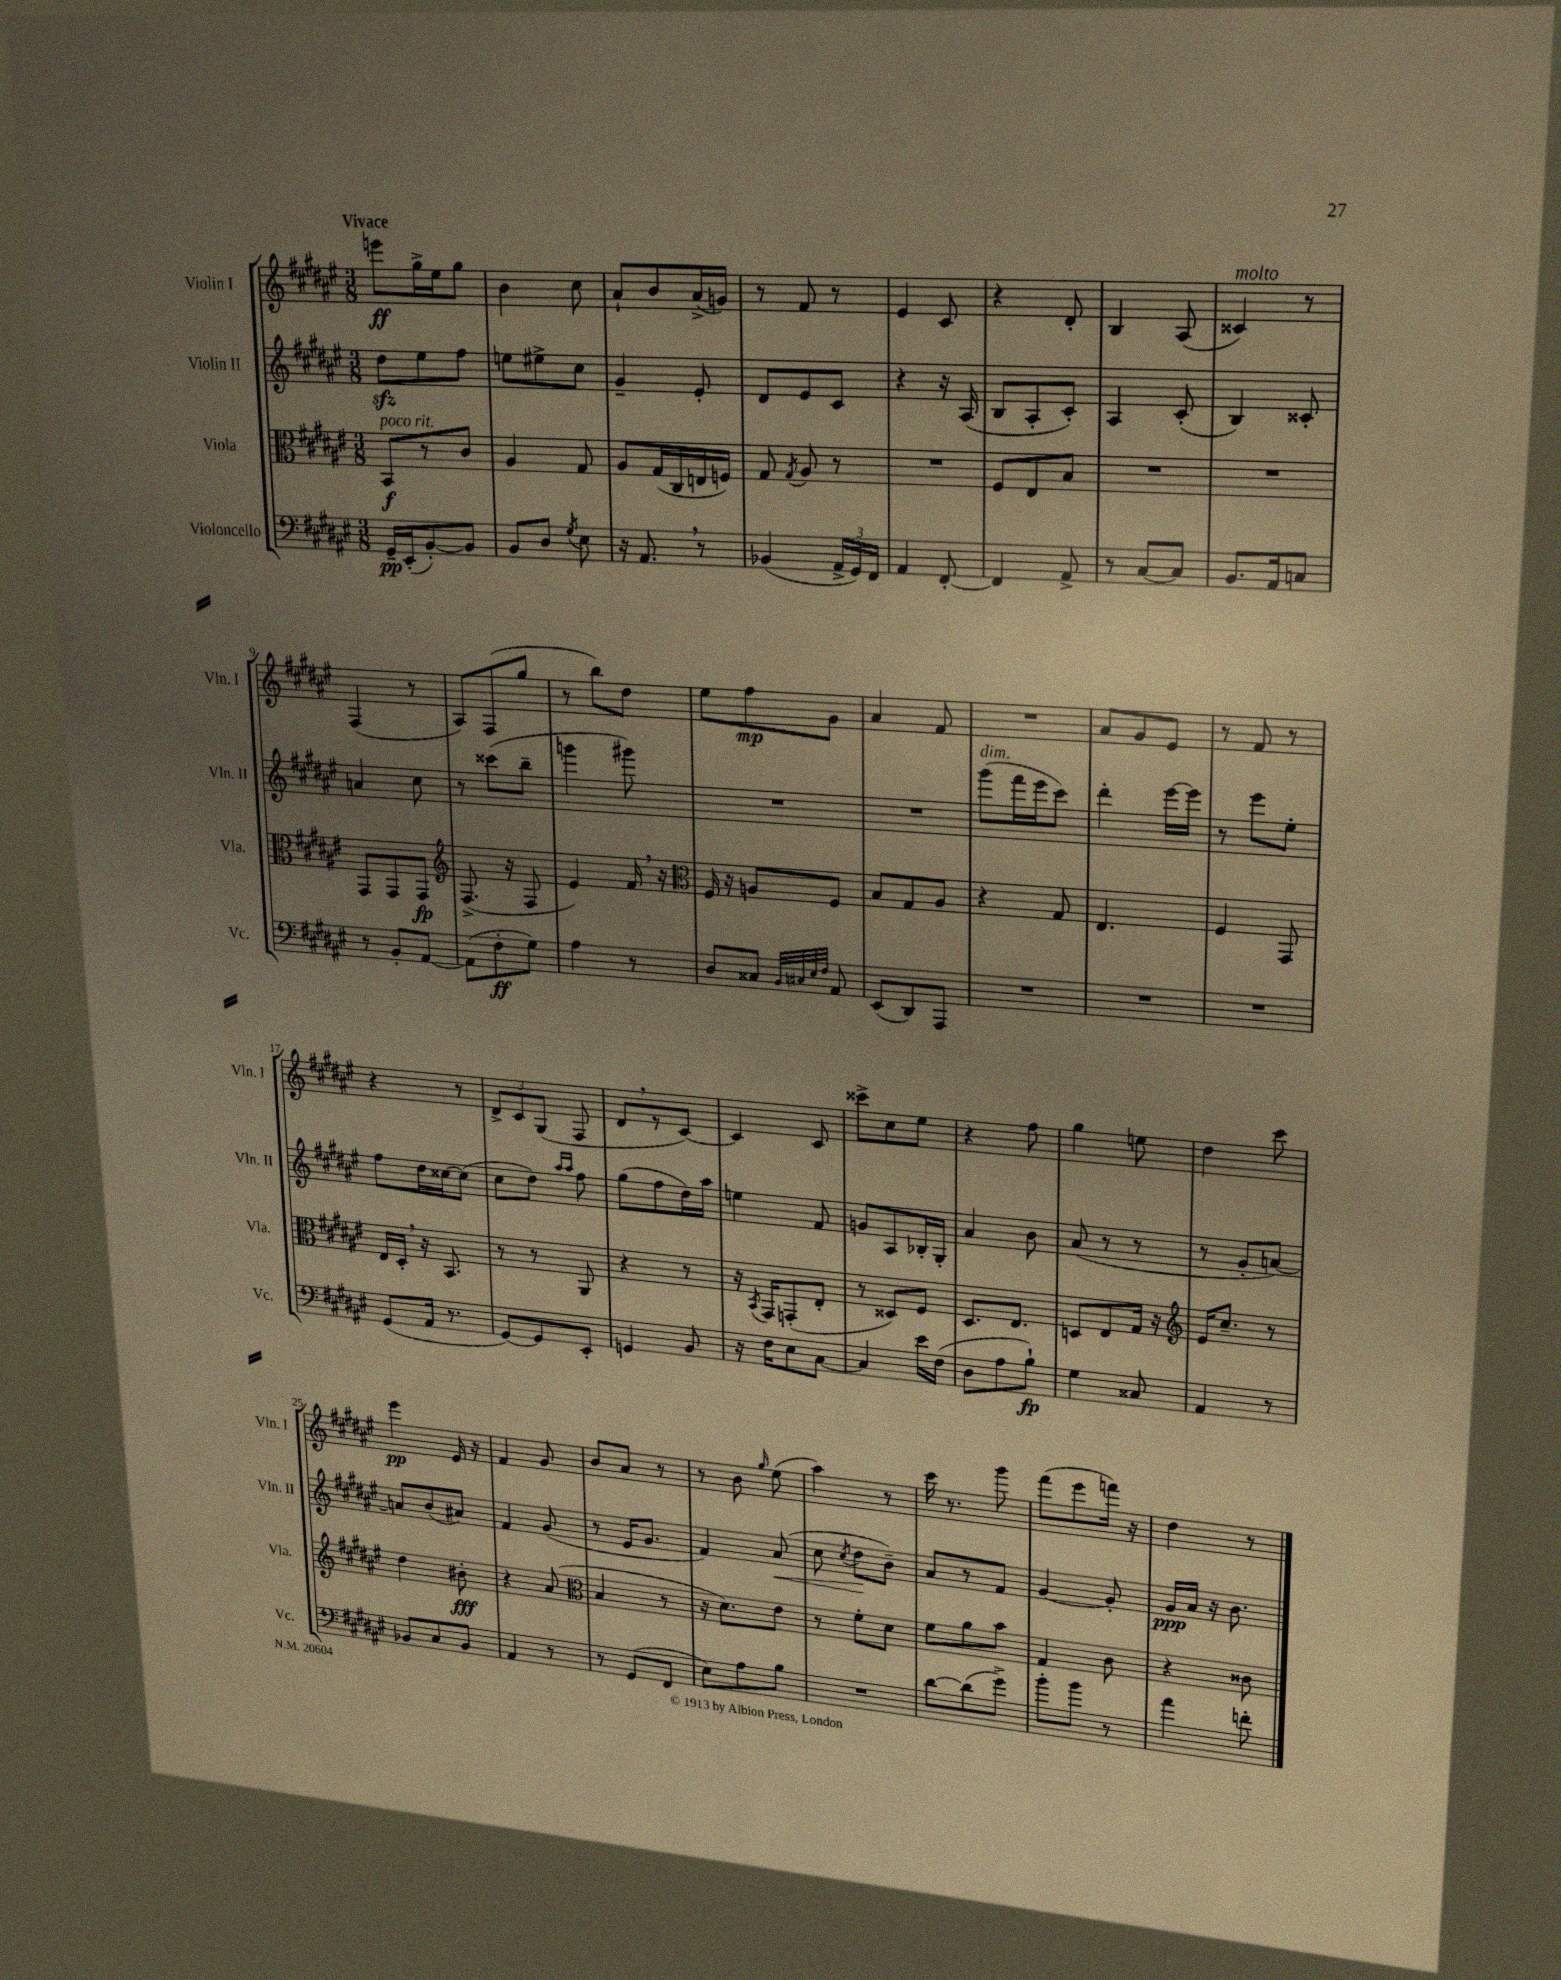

**kern	**kern	**kern	**kern
*staff4	*staff3	*staff2	*staff1
*clefF4	*clefC3	*clefG2	*clefG2
*k[f#c#g#d#a#e#]	*k[f#c#g#d#a#e#]	*k[f#c#g#d#a#e#]	*k[f#c#g#d#a#e#]
*M3/8	*M3/8	*M3/8	*M3/8
16GG#~	8BB	8dd#	8eee
(16EE#'	.	.	.
[8BB')	8r	8ee#	16gg#^
.	.	.	16ee#
8BB]	8c#	8ff#	8gg#
=	=	=	=
8BB	4A#	8ee	4b
8D#	.	8ee#^	.
8qG#	.	.	.
8E#	8G#	8cc#	8cc#
=	=	=	=
16r	8A#	4g#~	8a#`
8.AA#	.	.	.
.	(16G#	.	8b
.	16C#	.	.
8r	16E	8e#'	(16a#^
.	16F)	.	16g)
=	=	=	=
(4BB-	8G#	8d#	8r
.	8qG#	.	.
.	8A#	8e#	8f#
24AA#^	8r	8c#	8r
24GG#)	.	.	.
24FF#	.	.	.
=	=	=	=
4AA#	4.r	4r	4e#
[8FF#'	.	16r	8c#
.	.	(16A#	.
=	=	=	=
4FF#]	8F#	8B	4r
.	8E#	8A#'	.
8AA#^	8B	8c#')	8d#'
=	=	=	=
8r	4.r	4A#	4B
[8C#	.	.	.
8C#]	.	(8c#'	(8A#
=	=	=	=
8.BB	4.r	4B)	4c##)
16AA#	.	.	.
8C	.	8c##'	8r
=	=	=	=
8r	8GG#	4a	(4F#
8BB'	8GG#	.	.
[8AA#	8GG#	8cc#	8r
=	=	=	=
*	*clefG2	*	*
(8AA#]	(8.F#^	8r	8A#)
8F#'	.	(8ccc##	(8F#
.	16r	.	.
8G#)	8F#	8bb~	8gg#
=	=	=	=
4A#	4e#)	4ggg	8r
.	.	.	8bb)
8r	16f#	8ggg#)	8dd#
.	16r	.	.
=	=	=	=
*	*clefC3	*	*
8D#	16F#	4.r	8ee#
.	16r	.	.
8C##	8A	.	8ff#
32qqBB	.	.	.
32qqC#	.	.	.
32qqE#	.	.	.
32qqF#	.	.	.
8AA#	8F#	.	8g#
=	=	=	=
(8EE#	8B	4.r	4a#
8DD#)	8G#	.	.
8AAA#	8A#	.	8f#
=	=	=	=
4.r	4r	(8ggg#	4.r
.	.	16fff#	.
.	.	16eee#	.
.	8G#	8ccc#)	.
=	=	=	=
4.r	4.E#	4ddd#'	8a#
.	.	.	8g#
.	.	[16eee#	8e#
.	.	16eee#]	.
=	=	=	=
4.r	4F#	8r	8r
.	.	8eee#	8f#
.	8GG#	8ee#'	8r
=	=	=	=
(8GG#	16E#	8ff#	4r
.	16D#'	.	.
16AA#	16r	16dd#	.
8.r	8.BB	[16cc##	.
.	.	(8cc##]	8r
=	=	=	=
[8GG#)	8r	8cc#	12d#^
.	.	.	12c#
8GG#]	8r	8dd#)	.
.	.	.	(12G#
.	.	16qqaa#	.
.	.	16qqaa#	.
8EE#'	8AA#	8ff#	8F#
=	=	=	=
4GG	4r	(8gg#	8d#
.	.	8ff#	8r
8BB	8r	16dd#)	[8c#)
.	.	16aa#	.
=	=	=	=
16r	16r	4ee	4c#]
.	8qBB	.	.
16F#	16GG#	.	.
8E#	(8GG'	.	.
[8C#	8E#'	8f#	8c#
=	=	=	=
4C#]	8r	8g	8ccc##^
.	8D##)	8A#	8cc#
16e#	8F#	16B-'	8ee#
(16F#	.	16G#'	.
=	=	=	=
8D#	8.D#	4a#	4r
8A#	.	.	.
.	8.E#	.	.
8B`)	.	8b	8ff#
=	=	=	=
4G#	8D	(8a#	4gg#
.	8E#	8r	.
8C##	16G#	8r	8ee
.	16r	.	.
=	=	=	=
*	*clefG2	*	*
4AA#	16e#	8r	4dd#
.	8.cc#~	.	.
.	.	8g#'	.
8r	8r	[8a)	8ccc#
=	=	=	=
8BB-	4dd#	8a]	4eee#
8C#	.	(8b	.
8BB-	8b#'	8a#)	16e#
.	.	.	16r
=	=	=	=
4AA#	4r	4f#	4f#
8r	(8a#	(8g#	8g#
=	=	=	=
*	*clefC3	*	*
8r	4B	8r	8b
(8GG#	.	16e#	8a#
.	.	8.g#	.
8FF#	8r	.	8r
=	=	=	=
8E#)	16r	4f#)	8r
.	8.d#)	.	.
8A#	.	.	8b
.	.	.	16qqgg#
8B	8e#	(8a#	(8ee#
=	=	=	=
4.r	8r	8cc#	4aa#)
.	.	8qcc#	.
.	8f#'	8dd#	.
.	8d#	8b~)	8r
=	=	=	=
[8d#	8f#	8a#	16ccc#
.	.	.	8.r
(8d#]	8a#	8r	.
8g#^)	8b	8f#	8ggg#
=	=	=	=
8b'	4G#	[4g#	(8fff#
8b	.	.	8eee#
8r	8c#	8g#']	16fff)
.	.	.	16r
=	=	=	=
4a#	4r	16g#	4dd#
.	.	16a#	.
.	.	16r	.
.	.	8.b	.
8f'	8c##	.	8r
==	==	==	==
*-	*-	*-	*-
